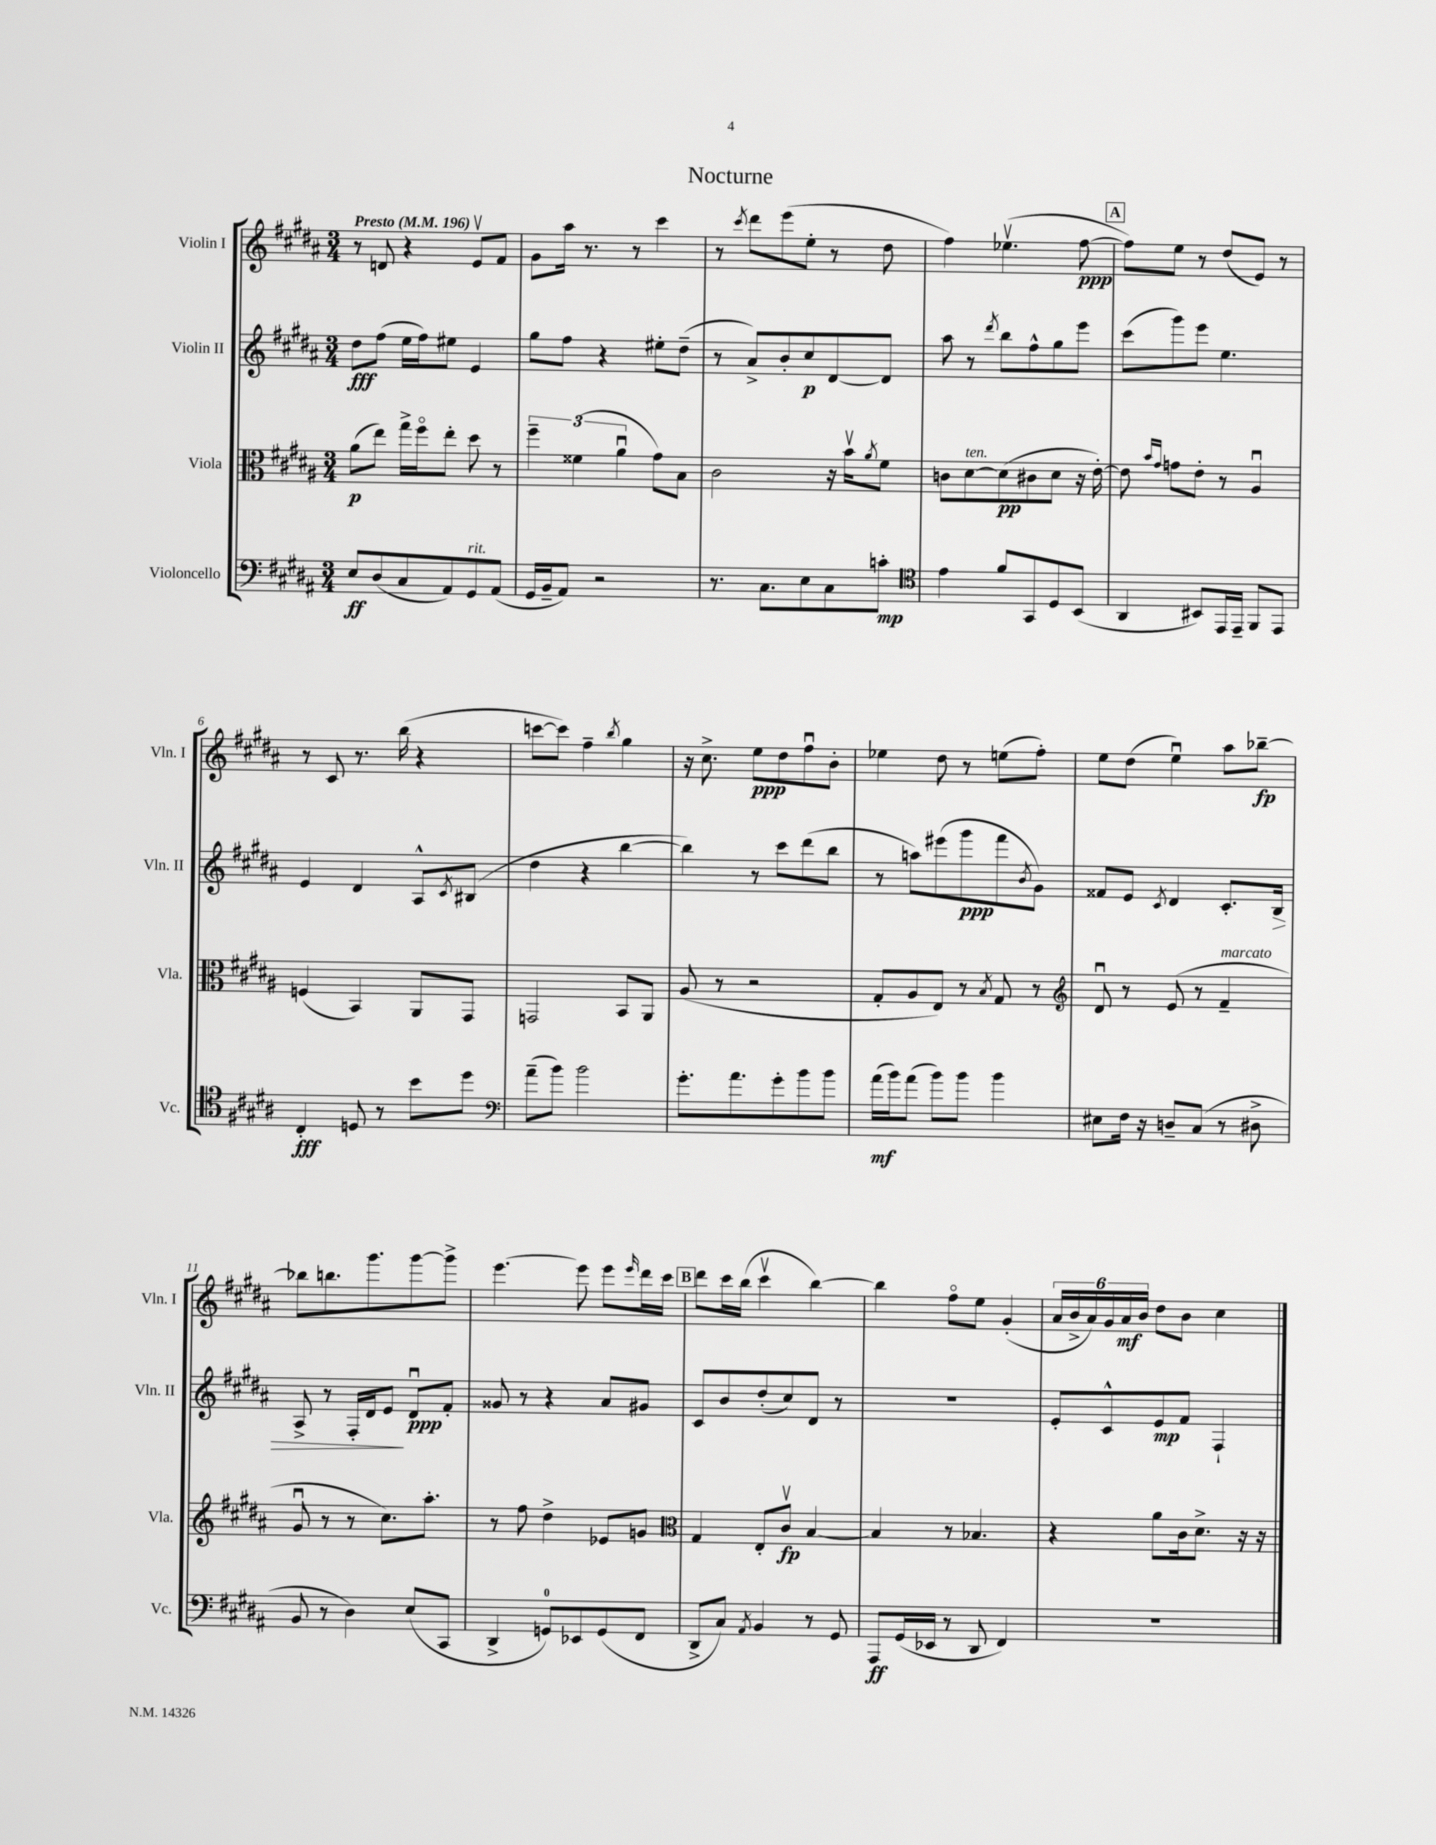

**kern	**kern	**kern	**kern
*staff4	*staff3	*staff2	*staff1
*clefF4	*clefC3	*clefG2	*clefG2
*k[f#c#g#d#a#]	*k[f#c#g#d#a#]	*k[f#c#g#d#a#]	*k[f#c#g#d#a#]
*M3/4	*M3/4	*M3/4	*M3/4
*MM196	*MM196	*MM196	*MM196
8E	(8a#	8dd#	8r
(8D#	8ee)	(8ff#	8d
8C#	16gg#^	16ee	4r
.	16ff#o	16ff#)	.
8AA#)	8ee'	8ee#	.
8GG#	8dd#	4e	8ev
(8AA#	8r	.	8f#
=	=	=	=
16GG#	6ff#~	8gg#	8g#
16BB~	.	.	.
8AA#)	.	8ff#	16aa#
.	(6f##	.	.
.	.	.	8.r
2r	.	4r	.
.	6a#u	.	.
.	.	.	8r
.	8g#)	8ee#'	4ccc#
.	8B	(8dd#~	.
=	=	=	=
8.r	2c#	8r	8r
.	.	.	8qccc#
.	.	8a#^)	8ddd#
8.C#	.	.	.
.	.	8b'	(8eee
8E	.	8cc#	8ee'
8C#	16r	[8d#	8r
.	16bv	.	.
.	8qa#	.	.
8c'	8f#	8d#]	8dd#
=	=	=	=
*clefC4	*	*	*
4e	8c	8aa#	4ff#)
.	[8d#	8r	.
.	.	8qddd#	.
8f#	(8d#]	8bb	(4.ee-v
8GG#	8c#	8ff#^^	.
8D#	8d#	8gg#	.
(8BB	16r	8eee	[8ff#
.	[16e')	.	.
=	=	=	=
4AA#	8e]	(8ccc#	8ff#])
.	16qqb	.	.
.	16qqg#	.	.
.	8g	8ggg#)	8ee
8BB#)	8e'	8eee	8r
16EE	8r	4.ee	(8dd#
16EE~	.	.	.
8FF#	4A#u	.	8e)
8EE	.	.	8r
=	=	=	=
4C#'	(4F	4e	8r
.	.	.	8c#
8D	4BB)	4d#	8.r
8r	.	.	.
.	.	.	(16bb
8b	8AA#	8A#^^	4r
.	.	8qc#	.
8dd#	8GG#	(8B#	.
=	=	=	=
*clefF4	*	*	*
(8a#~	2GG	4dd#	[8ccc
8b)	.	.	8ccc])
2b	.	4r	4ff#~
.	.	.	8qbb
.	8BB	[4bb	4gg#
.	8AA#	.	.
=	=	=	=
8.g#'	(8A#	4bb])	16r
.	.	.	8.cc#^
.	8r	.	.
8.a#	.	.	.
.	2r	8r	8ee
8g#'	.	8ccc#	8dd#
8b	.	(8ddd#	8ff#u
8b	.	8bb	8b'
=	=	=	=
(16a#	8G#'	8r	4ee-
16b)	.	.	.
(8a#	8A#	8aa)	.
8b)	8E)	(8eee#	8dd#
8b	8r	8ggg#	8r
.	8qB	.	.
4b	8G#	8fff#	(8ee
.	.	8qb	.
.	8r	8g#)	8ff#')
=	=	=	=
*	*clefG2	*	*
8E#	8d#u	8f##	8ee
16F#	8r	8e	(8dd#
16r	.	.	.
.	.	8qc#	.
8D~	(8e	4d#	4eeu)
(8C#	8r	.	.
8r	4f#~	8.c#'	8aa#
8D#^	.	.	[8bb-~
.	.	16B	.
=	=	=	=
8BB	8g#u	8A#^	8bb-]
8r	8r	8r	8.bb
4D#)	8r	16F#'	.
.	.	16d#	8.ggg#
.	8.cc#)	8e	.
(8E	.	8d#u	[8ggg#
.	8.aa#'	.	.
8CC#	.	8f#'	8ggg#^]
=	=	=	=
4DD#^	8r	8g##	[4.eee
.	8ff#	8r	.
8GG)	4dd#^	4r	.
8EE-	.	.	8eee]
(8GG	8e-	8a#	8eee
.	.	.	16qqeee
8FF#	8g	8g#	16ddd#
.	.	.	16ccc#
=	=	=	=
*	*clefC3	*	*
8DD#^	4G#	8c#	8ddd#
8C#)	.	8b	16ccc#
.	.	.	(16bb
8qAA#	.	.	.
4BB	8E'	(8dd#'	4ccc#v
.	8c#v	8cc#)	.
8r	[4B	8d#	[4bb)
8GG#	.	8r	.
=	=	=	=
8AAA#	4B]	2.r	4bb]
(16GG#	.	.	.
16EE-	.	.	.
8r	8r	.	8ff#o
8DD#	4.B-	.	8ee
4FF#)	.	.	(4g#'
=	=	=	=
2.r	4r	8e'	24a#
.	.	.	24b^
.	.	.	24a#)
.	.	8c#^^	24g#
.	.	.	24a#
.	.	.	24b
.	8a#	8e	8dd#
.	16c#	8f#	8b
.	8.d#^	.	.
.	.	4F#`	4cc#
.	16r	.	.
.	16r	.	.
==	==	==	==
*-	*-	*-	*-
